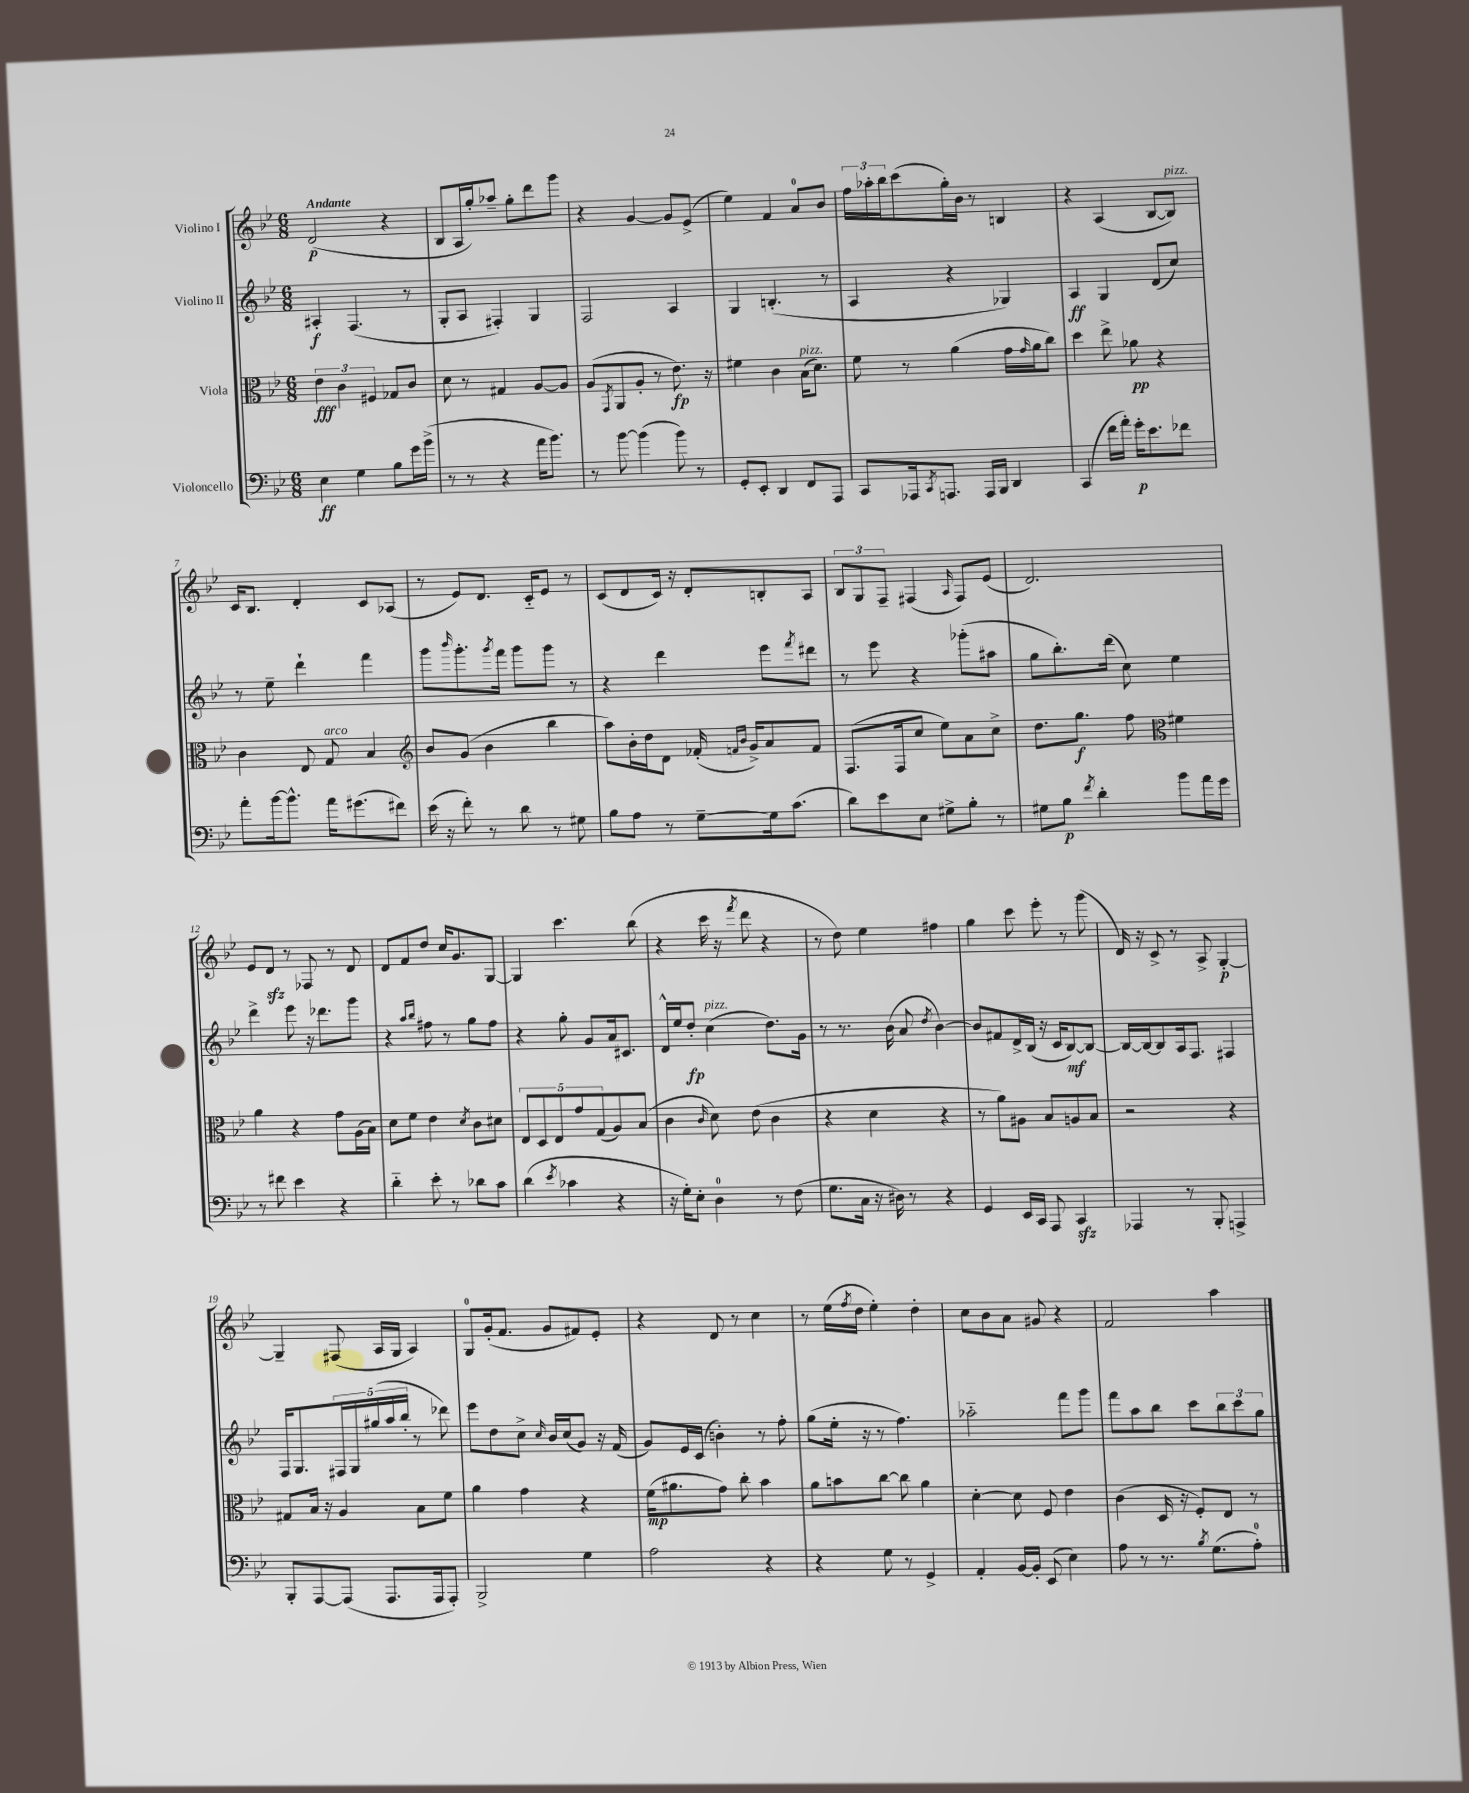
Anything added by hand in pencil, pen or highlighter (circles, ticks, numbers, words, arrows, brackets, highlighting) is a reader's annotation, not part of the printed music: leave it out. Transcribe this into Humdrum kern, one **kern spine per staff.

**kern	**kern	**kern	**kern
*staff4	*staff3	*staff2	*staff1
*clefF4	*clefC3	*clefG2	*clefG2
*k[b-e-]	*k[b-e-]	*k[b-e-]	*k[b-e-]
*M6/8	*M6/8	*M6/8	*M6/8
4E-\	6e-\	4A#'/	(2d/
.	6c\	.	.
4G\	.	(4.F/	.
.	6F#/	.	.
8B-\L	8G-/L	.	4r
16g\L	8c/J	8r	.
(16b-^\JJ	.	.	.
=	=	=	=
8r	8d\	8G'/L	8B-/L
8r	8r	8A/J	16A/L
.	.	.	16gg'/J)
4r	4G#/	4F#'/)	8aa-~/J
.	.	.	8gg'\L
16a\LK	[8A/L	4G/	8ddd\
8.b-\J)	.	.	.
.	8A/]J	.	8ggg\J
=	=	=	=
8r	(8A/L	2F/	4r
.	8qGG/	.	.
[8b-\	8AA/	.	.
(4b-\]	8A'/J	.	[4g/
.	8r	.	.
8b-\)	8.e-\)	4A/	8g/]L
8r	.	.	(8e-^/J
.	16r	.	.
=	=	=	=
8GG'/L	4f#\	4G/	4ee-\)
8EE-'/J	.	.	.
4DD/	4c\	(4.B'/	4f/
8FF/L	(16B-\LK	.	8a/L
.	8.d\J)	.	.
8AAA/J	.	8r	8b-/J
=	=	=	=
8CC/L	8f\	4A/	24ff\LL
.	.	.	24aa-'\
.	.	.	24bb-\J
16AAA-/k	8r	.	(8ccc\
8qCC/	.	.	.
8.AAA/J	.	.	.
.	(4a\	4r	16gg'\L)
.	.	.	16b-\JJ
16AAA/LL	.	.	8r
16BBB-/JJ	.	.	.
4DD/	16g\LL	4G-/)	4B/
.	16qqg/	.	.
.	16a\J	.	.
.	8cc\J)	.	.
=	=	=	=
(4CC/	4dd\	4A/	4r
16f\LL	8ee-^\	4G/	(4A/
16a'\JJ)	.	.	.
16g'\LK	8a-\	.	.
8.e-\	.	.	.
.	4r	(8d/L	[8B-/L
8f-\J	.	8cc/J)	8B-/]J)
=	=	=	=
8a'\L	4c\	8r	16c/LK
.	.	.	8.B-/J
[16b-\k	.	8ee-~\	.
8.b-^^\]J	.	.	.
.	8E-/	4ddd`\	4d'/
16a\LK	8G/	.	.
(8.g#\	.	.	.
.	4B-/	4fff\	8c/L
8f#\J)	.	.	(8A-/J
=	=	=	=
*	*clefG2	*	*
(16e-\	8b-/L	8ggg\L	8r
16r	.	.	.
.	.	16qqbbb-/	.
8f'\)	(8g/J	8.ggg'\	8e-/L)
8r	4b-\	.	8.d/J
.	.	8qggg/	.
.	.	16fff\Jk	.
8d\	.	8ggg\L	.
.	.	.	16c'~/LK
8r	4bb-\	8ggg\J	8e-/J
8G#\	.	8r	8r
=	=	=	=
8B-\L	8aa\L)	4r	(8c/L
8A\J	16b-'\L	.	8d/
.	16dd\J	.	.
8r	8d\J	4ddd\	16c/Jk)
.	.	.	16r
[8G~\L	(16f-'/	.	8d'/L
.	16qqf/LL	.	.
.	16qqb-/JJ	.	.
.	16g^/LK)	.	.
16G\]k	8a/	8eee-\L	8B'/
(8.c\J	.	.	.
.	.	8qfff/	.
.	8f/J	8ddd#\J	8A/J
=	=	=	=
8d\L)	(8.F/L	8r	12B-/L
.	.	.	12G/
8e-\	.	8eee-\	.
.	.	.	12F~/J
.	16F/k	.	.
8E-\J	8cc/J	4r	(4F#/
8G#^\L	8ee-\L)	.	.
.	.	.	16qqA/
8B-'\J	8a\	(8ggg-'\L	8F#/L)
8r	8cc^\J	8aa#\J	(8e-/J
=	=	=	=
8G#\L	8.dd\L	8gg\L	2.d/)
8B-\J	.	8.bb-'\)	.
.	8.gg\J	.	.
8qf/	.	.	.
4d'\	.	.	.
.	.	(16ddd\Jk	.
.	8ff\	8cc\)	.
*	*clefC3	*	*
8b-\L	4f#\	4ee-\	.
16a\L	.	.	.
16g\JJ	.	.	.
=	=	=	=
8r	4a\	4ddd^\	8e-/L
8f#\	.	.	8d/J
4e-\	4r	8eee-\	8r
.	.	16r	8F-/
.	.	8.ddd-\L	.
4r	8g\L	.	8r
.	(16A\L	8ggg\J	8d/
.	16B-\JJ)	.	.
=	=	=	=
4d'~\	8d\L	4r	8d/L
.	8f\J	.	8f/
.	.	16qqaa/LL	.
.	.	16qqbb-/JJ	.
8e-'\	4e-\	8ff#\	8dd/J
8r	.	8r	16cc/LK
.	.	.	8.g/
.	8qd/	.	.
8d-\L	8c\L	8gg\L	.
8c\J	8d#\J	8ff#\J	[8G/J
=	=	=	=
(4d\	10E-/L	4r	4G/]
.	10D/	.	.
.	10E-/	.	.
8qe-/	.	.	.
4c-\	.	8gg'\	4.ccc\
.	10g/	.	.
.	.	8g/L	.
.	(10G/	.	.
4r	8A/)	16a/k	.
.	.	8.c#/J	.
.	(8B-/J	.	(8bb-\
=	=	=	=
16r	4c\	16d^^/LL	4r
16G'\LK)	.	16ee-/J	.
8E-'\J	.	8dd'/J	.
.	16qqc/	.	.
4D\	8d\)	(4cc\	16ccc\
.	.	.	16r
.	.	.	8qfff/
.	(8e-\	.	8ddd\
8r	4c\	8.dd\L)	4r
(8F\	.	.	.
.	.	16g\Jk	.
=	=	=	=
8.G\L	4r	8r	8r
.	.	8.r	8dd\)
16C\Jk	.	.	.
16r	4d\	.	4ee-\
16D#\)	.	(16b-\	.
8r	.	8a/	.
.	.	8qdd/	.
4r	4r	[4b-\)	4ff#\
=	=	=	=
4GG/	8r	8b-/]L	4gg\
.	8a\L)	8f#/	.
16EE-/LL	8A#\J	16d^/L	8ccc\
16CC/JJ	.	(16B-/JJ	.
8AAA/	8B-/L	16r	8eee-'\
.	.	16c/LK	.
4CC/	8A/	[8B-/)	8r
.	8B-/J	8B-/_J	(8ggg\
=	=	=	=
4AAA-/	2r	16B-/_LL	16d/)
.	.	16B-/_J	16r
.	.	8B-/]	8c^/
8r	.	16A/k	8r
.	.	8.F/J	.
8BBB-'/	.	.	8A^/
4AAA^/	4r	4F#/	[4G'/
=	=	=	=
8BBB-'/L	8G#/L	16F/LK	4G~/]
.	.	8.G/	.
[8AAA/	16B-/Jk	.	.
.	16r	.	.
(8AAA/]J	4A/	20F#/L	(8F#/
.	.	20G/	.
.	.	(20gg#/	.
8.AAA/L	.	.	16A/LL
.	.	20aa/	.
.	.	.	16G/JJ
.	.	20bb-'/JJ	.
.	8B-\L	8r	4A/)
16AAA/k	.	.	.
8AAA'/J)	8f\J	8ddd-\)	.
=	=	=	=
2BBB-^/	4a\	8eee-\L	8G/L
.	.	8dd\	(16g'/k
.	.	.	8.f/J
.	4g\	8cc^\J	.
.	.	16qqcc/	.
.	.	16b-/LL	8g/L
.	.	(16cc/J	.
4G\	4r	8g/J)	8f#/)
.	.	16r	8e-'/J
.	.	(16f/	.
=	=	=	=
2A\	(16f\LK	8g/L)	4r
.	8.a#\	.	.
.	.	16e-/L	.
.	.	(16c/JJ	.
.	8g\J)	4b'\)	8d/
.	8cc'\	.	8r
4r	4b-\	8r	4cc\
.	.	8ff'\	.
=	=	=	=
4r	8a\L	(8gg\L	8r
.	8b\	16ee-'\Jk	(16ee-\LL
.	.	.	8qff/
.	.	16r	16dd\JJ
8G\	[8cc\J	8r	4ee-'\)
8r	8cc\]	4.ff\)	.
4GG^/	4a\	.	4dd'\
=	=	=	=
4AA'/	[4d'\	2aa-'~\	8cc\L
.	.	.	8b-\
[16BB-/LL	8d\]	.	8a\J
16BB-'/]JJ	.	.	.
(8EE-/	8F/	.	8g#/
4E-\)	4e-\	8fff\L	4r
.	.	8ggg\J	.
=	=	=	=
8A\	(4c\	8fff\L	2f/
8r	.	8aa\	.
8.r	16D/	8bb-\J	.
.	16r	.	.
.	8F'/L)	8ccc\L	.
8qB-/	.	.	.
(8.G\L	.	.	.
.	8E-/J	12bb-\	4aa\
.	.	12ccc\	.
8A'\J)	8r	.	.
.	.	12gg\J	.
==	==	==	==
*-	*-	*-	*-
